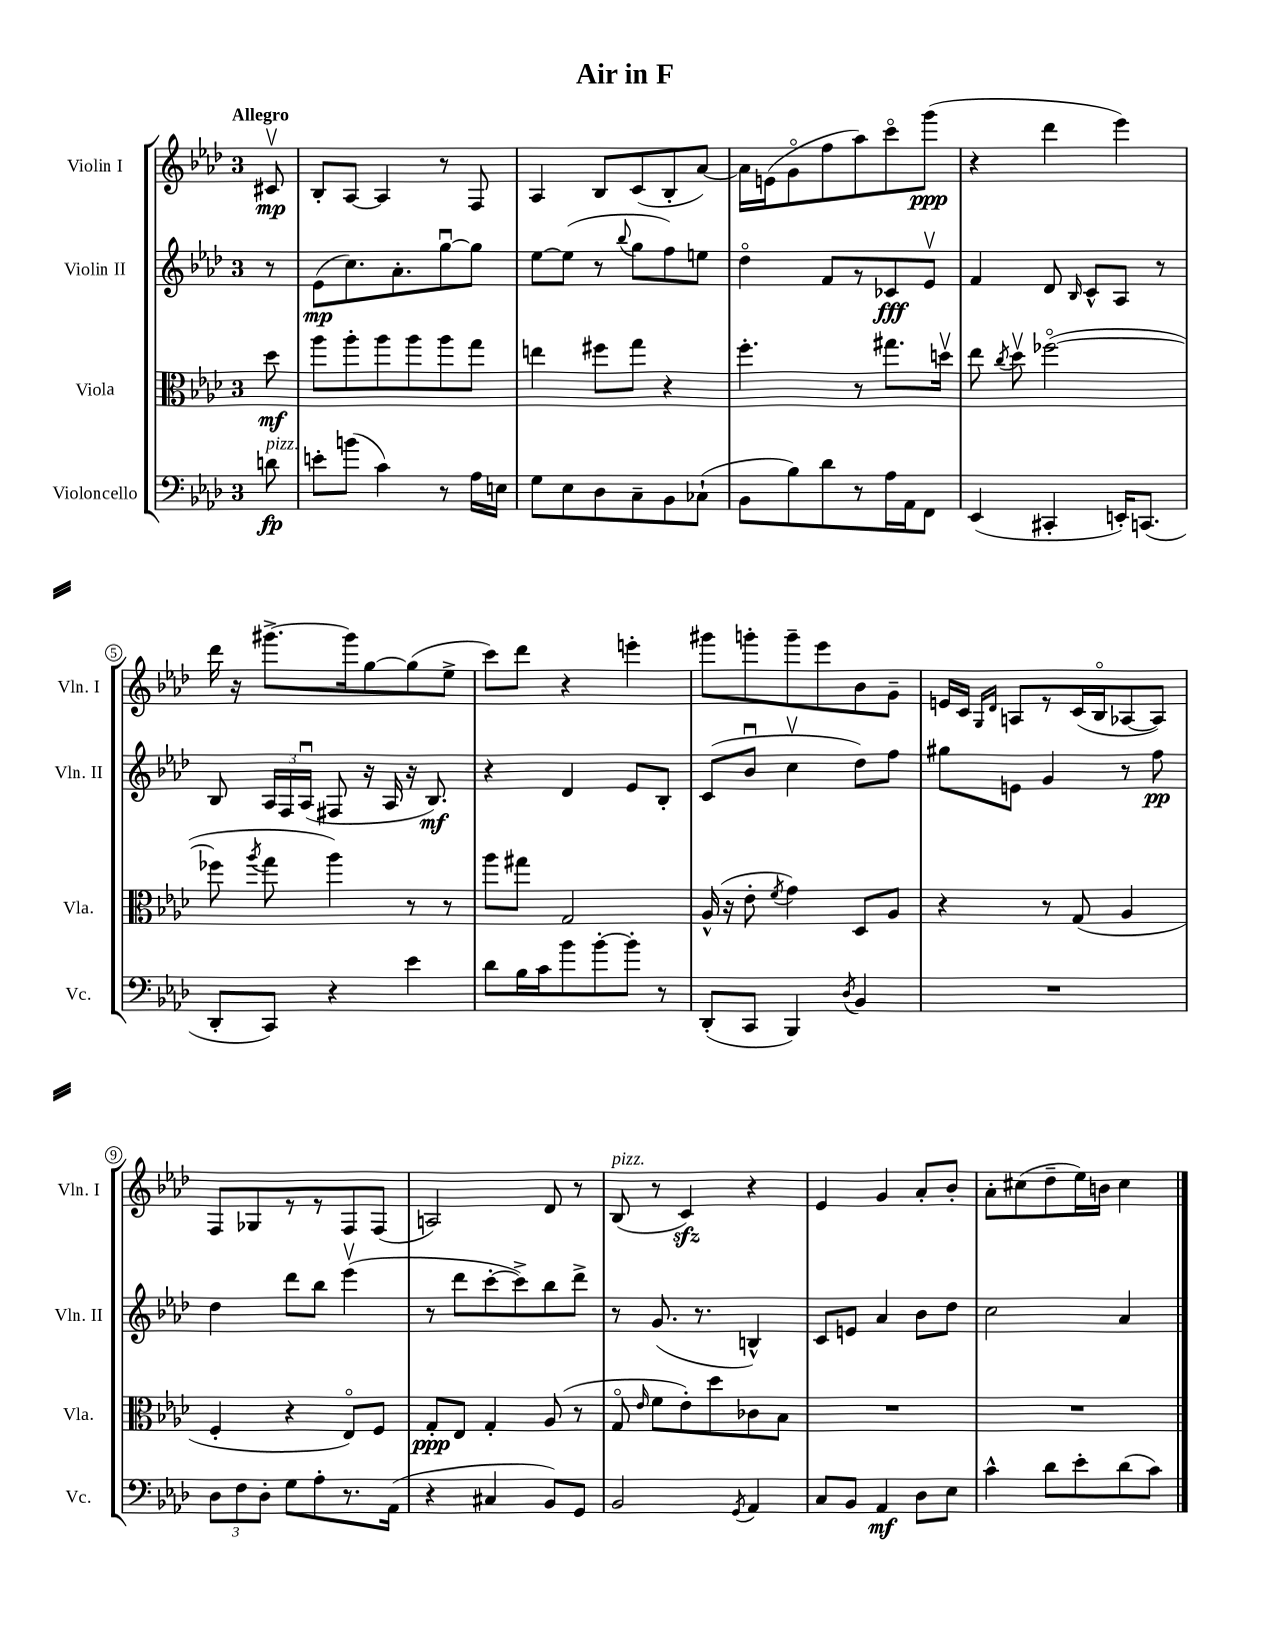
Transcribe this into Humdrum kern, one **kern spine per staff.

**kern	**kern	**kern	**kern
*staff4	*staff3	*staff2	*staff1
*clefF4	*clefC3	*clefG2	*clefG2
*k[b-e-a-d-]	*k[b-e-a-d-]	*k[b-e-a-d-]	*k[b-e-a-d-]
*M3/4	*M3/4	*M3/4	*M3/4
8d	8dd-	8r	8c#v
=	=	=	=
8e'	8aa-	(8e-	8B-'
(8b	8aa-'	8.cc)	[8A-
4c)	8aa-	.	4A-]
.	.	8.a-'	.
.	8aa-	.	.
8r	8aa-	[8ggu	8r
16A-	8gg	8gg]	8F
16E	.	.	.
=	=	=	=
8G	4ee	[8ee-	4A-
8E-	.	(8ee-]	.
8D-	8ff#	8r	8B-
.	.	8qqbb-	.
8C~	8gg	8gg	(8c
8BB-	4r	8ff)	8B-'
(8C-`	.	8ee	[8a-)
=	=	=	=
8BB-	4.ff'	4dd-o	16a-]
.	.	.	(16e
8B-)	.	.	8go
8d-	.	8f	8ff
8r	8r	8r	8aa-)
16A-	8.gg#	8c-	8ccco
16AA-	.	.	.
8FF	.	8e-v	(8ggg
.	16ddv	.	.
=	=	=	=
(4EE-	8ee-	4f	4r
.	8qcc	.	.
.	8dd-v	.	.
4CC#'	([2ff-o	8d-	4ddd-
.	.	16qqB-	.
.	.	8c^^	.
16EE')	.	8A-	4eee-)
(8.CC	.	.	.
.	.	8r	.
=	=	=	=
8DD-'	8ff-]	8B-	16ddd-
.	.	.	16r
.	8qaa-	.	.
8CC)	8gg	24A-	[8.ggg#^
.	.	24F	.
.	.	(24A-u	.
4r	4aa-)	8F#	.
.	.	.	16ggg#]
.	.	16r	[8gg
.	.	16A-	.
4e-	8r	16r	(8gg]
.	.	8.B-)	.
.	8r	.	8ee-^
=	=	=	=
8d-	8aa-	4r	8ccc)
16B-	8gg#	.	8ddd-
16c	.	.	.
8b-	2G	4d-	4r
[8b-'	.	.	.
8b-']	.	8e-	4eee'
8r	.	8B-'	.
=	=	=	=
(8DD-'	(16A-^^	(8c	8ggg#
.	16r	.	.
8CC	8e-'	8b-u	8ggg'
.	8qf	.	.
4BBB-)	4g)	4ccv	8ggg~
.	.	.	8eee-
8qD-	.	.	.
4BB-	8D-	8dd-)	8b-
.	8A-	8ff	8g~
=	=	=	=
2.r	4r	8gg#	16e
.	.	.	16c
.	.	.	16qqG
.	.	.	16qqd-
.	.	8e	8A
.	8r	4g	8r
.	(8G	.	(16c
.	.	.	16B-o
.	4A-	8r	[8A-
.	.	8ff	8A-])
=	=	=	=
12D-	4F'	4dd-	8F
12F	.	.	.
.	.	.	8G-
12D-'	.	.	.
8G	4r	8ddd-	8r
8A-'	.	8bb-	8r
8.r	8E-o)	(4eee-v	8F
.	8F	.	(8F
(16AA-	.	.	.
=	=	=	=
4r	8G'	8r	2A)
.	8E-	8ddd-	.
4C#	4G'	[8ccc'	.
.	.	8ccc^])	.
8BB-)	(8A-	8bb-	8d-
8GG	8r	8ddd-^	8r
=	=	=	=
2BB-	8Go	8r	(8B-
.	16qqe-	.	.
.	8f	(8.g	8r
.	8e-')	.	4c)
.	.	8.r	.
.	8dd-	.	.
8qGG	.	.	.
4AA-	8c-	4B^^)	4r
.	8B-	.	.
=	=	=	=
8C	2.r	8c	4e-
8BB-	.	8e	.
4AA-	.	4a-	4g
8D-	.	8b-	8a-'
8E-	.	8dd-	8b-'
=	=	=	=
4c^^	2.r	2cc	8a-'
.	.	.	(8cc#
8d-	.	.	8dd-~
8e-'	.	.	16ee-)
.	.	.	16b
(8d-	.	4a-	4cc#
8c)	.	.	.
==	==	==	==
*-	*-	*-	*-
